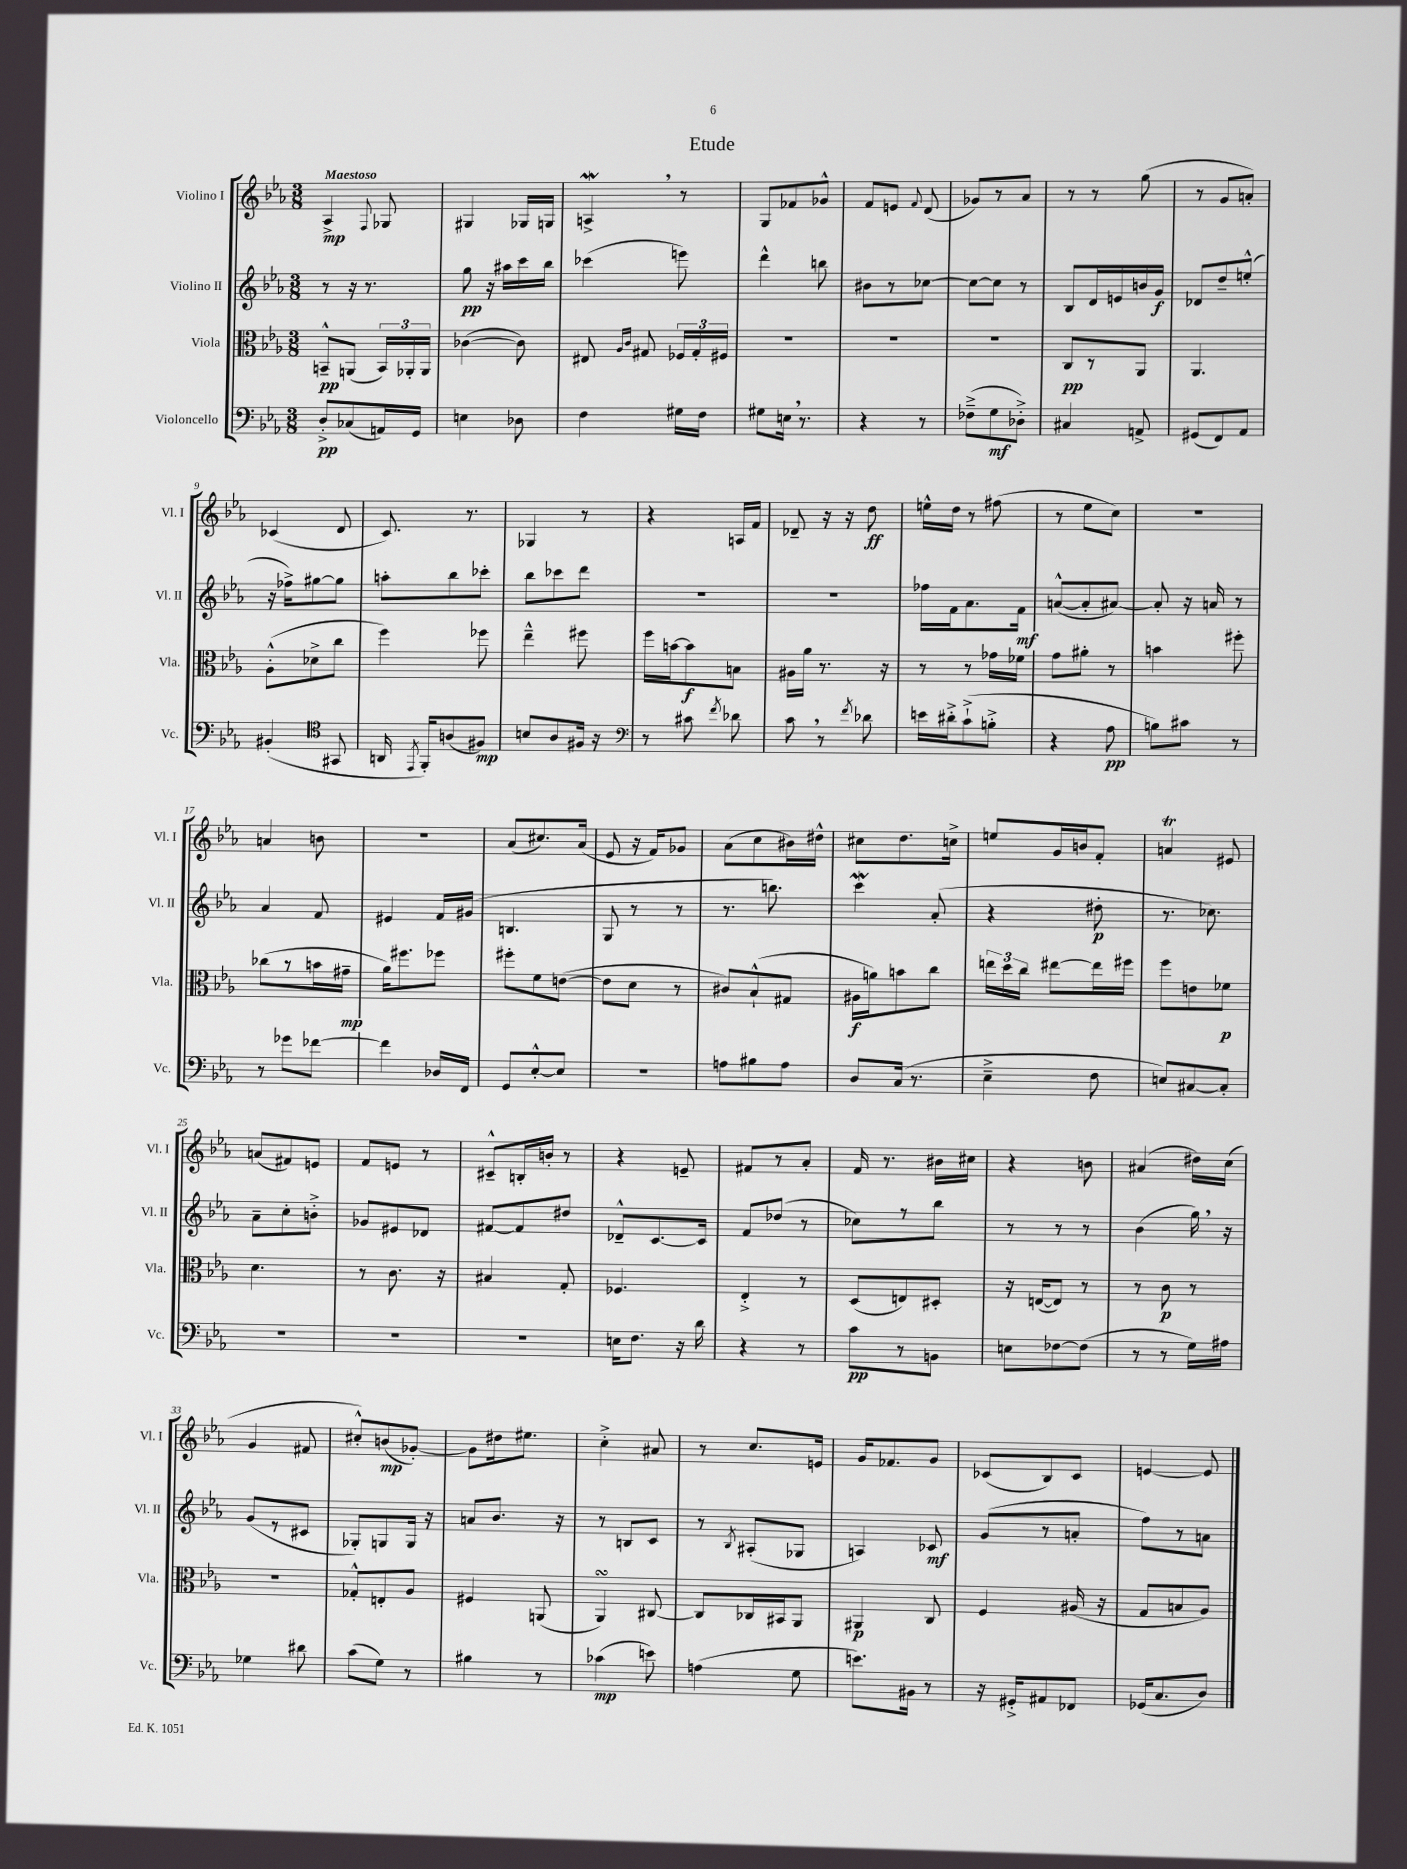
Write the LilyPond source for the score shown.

\header { title = "Etude" }
<<
\new StaffGroup <<
\new Staff = "s0" \with { instrumentName = "Violino I" shortInstrumentName = "Vl. I" } {
    \clef treble \key ees \major \numericTimeSignature \time 3/8 \tempo "Maestoso"
    \autoBeamOff aes4->\mp \appoggiatura { f8 } ges8 |
    gis4 ges16[ g16] |
    a4->\mordent \breathe r8 |
    g8[ fes'8 ges'8]-^ |
    f'8[ e'8] \appoggiatura { f'8 } d'8( |
    ges'8[) r8 aes'8] |
    r8 r8 g''8( |
    r8 g'8[ a'8]-.) |
    ces'4( d'8 |
    c'8.) r8. |
    ges4 r8 |
    r4 a16[ f'16] |
    des'8-- r16 r16 d''8\ff |
    e''16[-^ d''16] r8 fis''8( |
    r8 ees''8[ c''8]) |
    R4. |
    a'4 b'8 |
    R4. |
    aes'8[( cis''8.) aes'16]( |
    ees'8 r16 f'16[) ges'8] |
    aes'8[( c''8 bis'16) dis''16]-^ |
    cis''8[ d''8. c''16]-> |
    e''8[ g'16 b'16 f'8]-. |
    a'4\trill eis'8 |
    a'8[( fis'8) e'8] |
    f'8[ e'8] r8 |
    cis'8[---^ b16-. b'16]-. r8 |
    r4 e'8-- |
    fis'8[ r8 aes'8]-. |
    f'16 r8. bis'16[ cis''16] |
    r4 b'8 |
    ais'4( dis''16[) c''16]( |
    g'4 fis'8 |
    cis''8[-.-^) b'8\mp( ges'8]~-.) |
    ges'8[ dis''16 eis''8.] |
    c''4-.-> ais'8 |
    r8 c''8.[ e'16] |
    g'16[ fes'8. g'8] |
    ces'8[( bes8) ces'8] |
    e'4~ e'8 \bar "|." |
}
\new Staff = "s1" \with { instrumentName = "Violino II" shortInstrumentName = "Vl. II" } {
    \clef treble \key ees \major \numericTimeSignature \time 3/8
    \autoBeamOff r8 r16 r8. |
    g''8\pp r16 ais''16[ c'''16 bes''16] |
    ces'''4( e'''8) |
    d'''4-^ b''8 |
    bis'8[ r8 ces''8]~ |
    ces''8[~ ces''8] r8 |
    bes8[ d'16 e'16 b'16 g'16]\f |
    des'8[ d''8-- e''8]-.-^( |
    r16 fes''16[->) gis''8~ gis''8] |
    a''8[-. bes''8 ces'''8]-. |
    bes''8[ ces'''8 d'''8] |
    R4. |
    R4. |
    fes''16[ f'16 aes'8. f'16]\mf |
    a'8[~-^( a'8-. ais'8]~) |
    ais'8-. r16 a'16 r8 |
    aes'4 f'8 |
    eis'4 f'16[ gis'16]( |
    b4. |
    g8 r8 r8 |
    r8. b''8.) |
    c'''4\mordent aes'8-.( |
    r4 dis''8-.\p |
    r8. ces''8.) |
    aes'8[-- c''8-. b'8]-.-> |
    ges'8[ eis'8 des'8] |
    fis'8[~ fis'8 dis''8] |
    des'8[---^ c'8.~ c'16] |
    f'8[ des''8]( r8 |
    ces''8[) r8 bes''8] |
    r8 r8 r8 |
    bes'4( g''16) \breathe r16 |
    g'8[( r8 cis'8] |
    ges8[-.) g8 g16] r16 |
    a'8[ bes'8.] r16 |
    r8 b8[ c'8] |
    r8 \acciaccatura { bes8 } ais8[-.( ges8] |
    a4) ces'8\mf |
    g'8[( r8 a'8]-. |
    f''8[) r8 a'8] \bar "|." |
}
\new Staff = "s2" \with { instrumentName = "Viola" shortInstrumentName = "Vla." } {
    \clef alto \key ees \major \numericTimeSignature \time 3/8
    \autoBeamOff b,8[---^\pp a,8]( \tuplet 3/2 { b,16[) aes,16-. aes,16] } |
    ces'4~( ces'8) |
    eis8 \grace { aes16[ c'16] } gis8 \tuplet 3/2 { fes16[ gis16-. fis16] } |
    R4. |
    R4. |
    R4. |
    c8[\pp r8 aes,8] |
    aes,4. |
    aes8[-.-^( des'8-> c''8] |
    f''4) fes''8 |
    ees''4---^ fis''8 |
    f''16[ b'16~ b'8\f b8] |
    ais16[ aes'16] r8. r16 |
    r8 r8 ges'16[ fes'16] |
    g'8[ ais'8]-. r8 |
    b'4 fis''8-. |
    ces''8[( r8 b'16 gis'16]--\mp |
    aes'16[) fis''8. fes''8] |
    fis''8[-. f'8 e'8]~( |
    e'8[ d'8] r8 |
    cis'8[) bes8-!-^( gis8] |
    ais16[\f a'16) b'8 c''8] |
    \tuplet 3/2 { e''16[ d''16 c''16] } eis''8[~ eis''16 fis''16] |
    f''8[ e'8 fes'8]\p |
    d'4. |
    r8 c'8. r16 |
    bis4 g8-. |
    fes4. |
    ees4-.-> r8 |
    d8[( e8) dis8]-. |
    r16 e16[~( e8]) r8 |
    r8 c'8\p r8 |
    R4. |
    ges8[-.-^ e8-. aes8] |
    fis4 a,8( |
    aes,4\turn) cis8~ |
    cis8[ ces16 bis,16 aes,8] |
    ais,4\p c8 |
    f4 ais16( r16 |
    g8[ b8 aes8]) \bar "|." |
}
\new Staff = "s3" \with { instrumentName = "Violoncello" shortInstrumentName = "Vc." } {
    \clef bass \key ees \major \numericTimeSignature \time 3/8
    \autoBeamOff d8[-.->\pp ces8( a,16) g,16] |
    e4 des8 |
    f4 gis16[ f16] |
    gis8[ e16] \breathe r8. |
    r4 r8 |
    fes8[--->( g8\mf des8]-.->) |
    cis4 a,8-> |
    gis,8[( f,8) aes,8] |
    bis,4-.( \clef tenor gis,8 |
    a,16 \acciaccatura { ees,8 } f,16[-.) a8( fis8]\mp) |
    b8[ aes8 fis16] r16 |
    \clef bass r8 cis'8 \acciaccatura { f'8 } des'8 |
    c'8 \breathe r8 \acciaccatura { f'8 } des'8 |
    e'16[ dis'16-.-> c'8-!->( b8]-.-> |
    r4 aes8\pp |
    b8[) cis'8] r8 |
    r8 ges'8[ fes'8]~ |
    fes'4 des16[ f,16] |
    g,8[ ees8~-.-^ ees8] |
    R4. |
    a8[ bis8 a8] |
    d8[ c16]( r8. |
    ees4---> f8 |
    e8[) cis8~ cis8]-. |
    R4. |
    R4. |
    R4. |
    e16[ f8.] r16 d'16 |
    r4 r8 |
    c'8[\pp r8 b,8] |
    e8[ fes8~ fes8]( |
    r8 r8 g16[) ais16] |
    ges4 dis'8 |
    c'8[( g8]) r8 |
    bis4 r8 |
    ces'4\mp( e'8) |
    a4( g8 |
    e'8.[) bis,16] r8 |
    r16 gis,16[-.-> ais,8 fes,8] |
    ges,16[( c8. d8]) \bar "|." |
}
>>
>>
